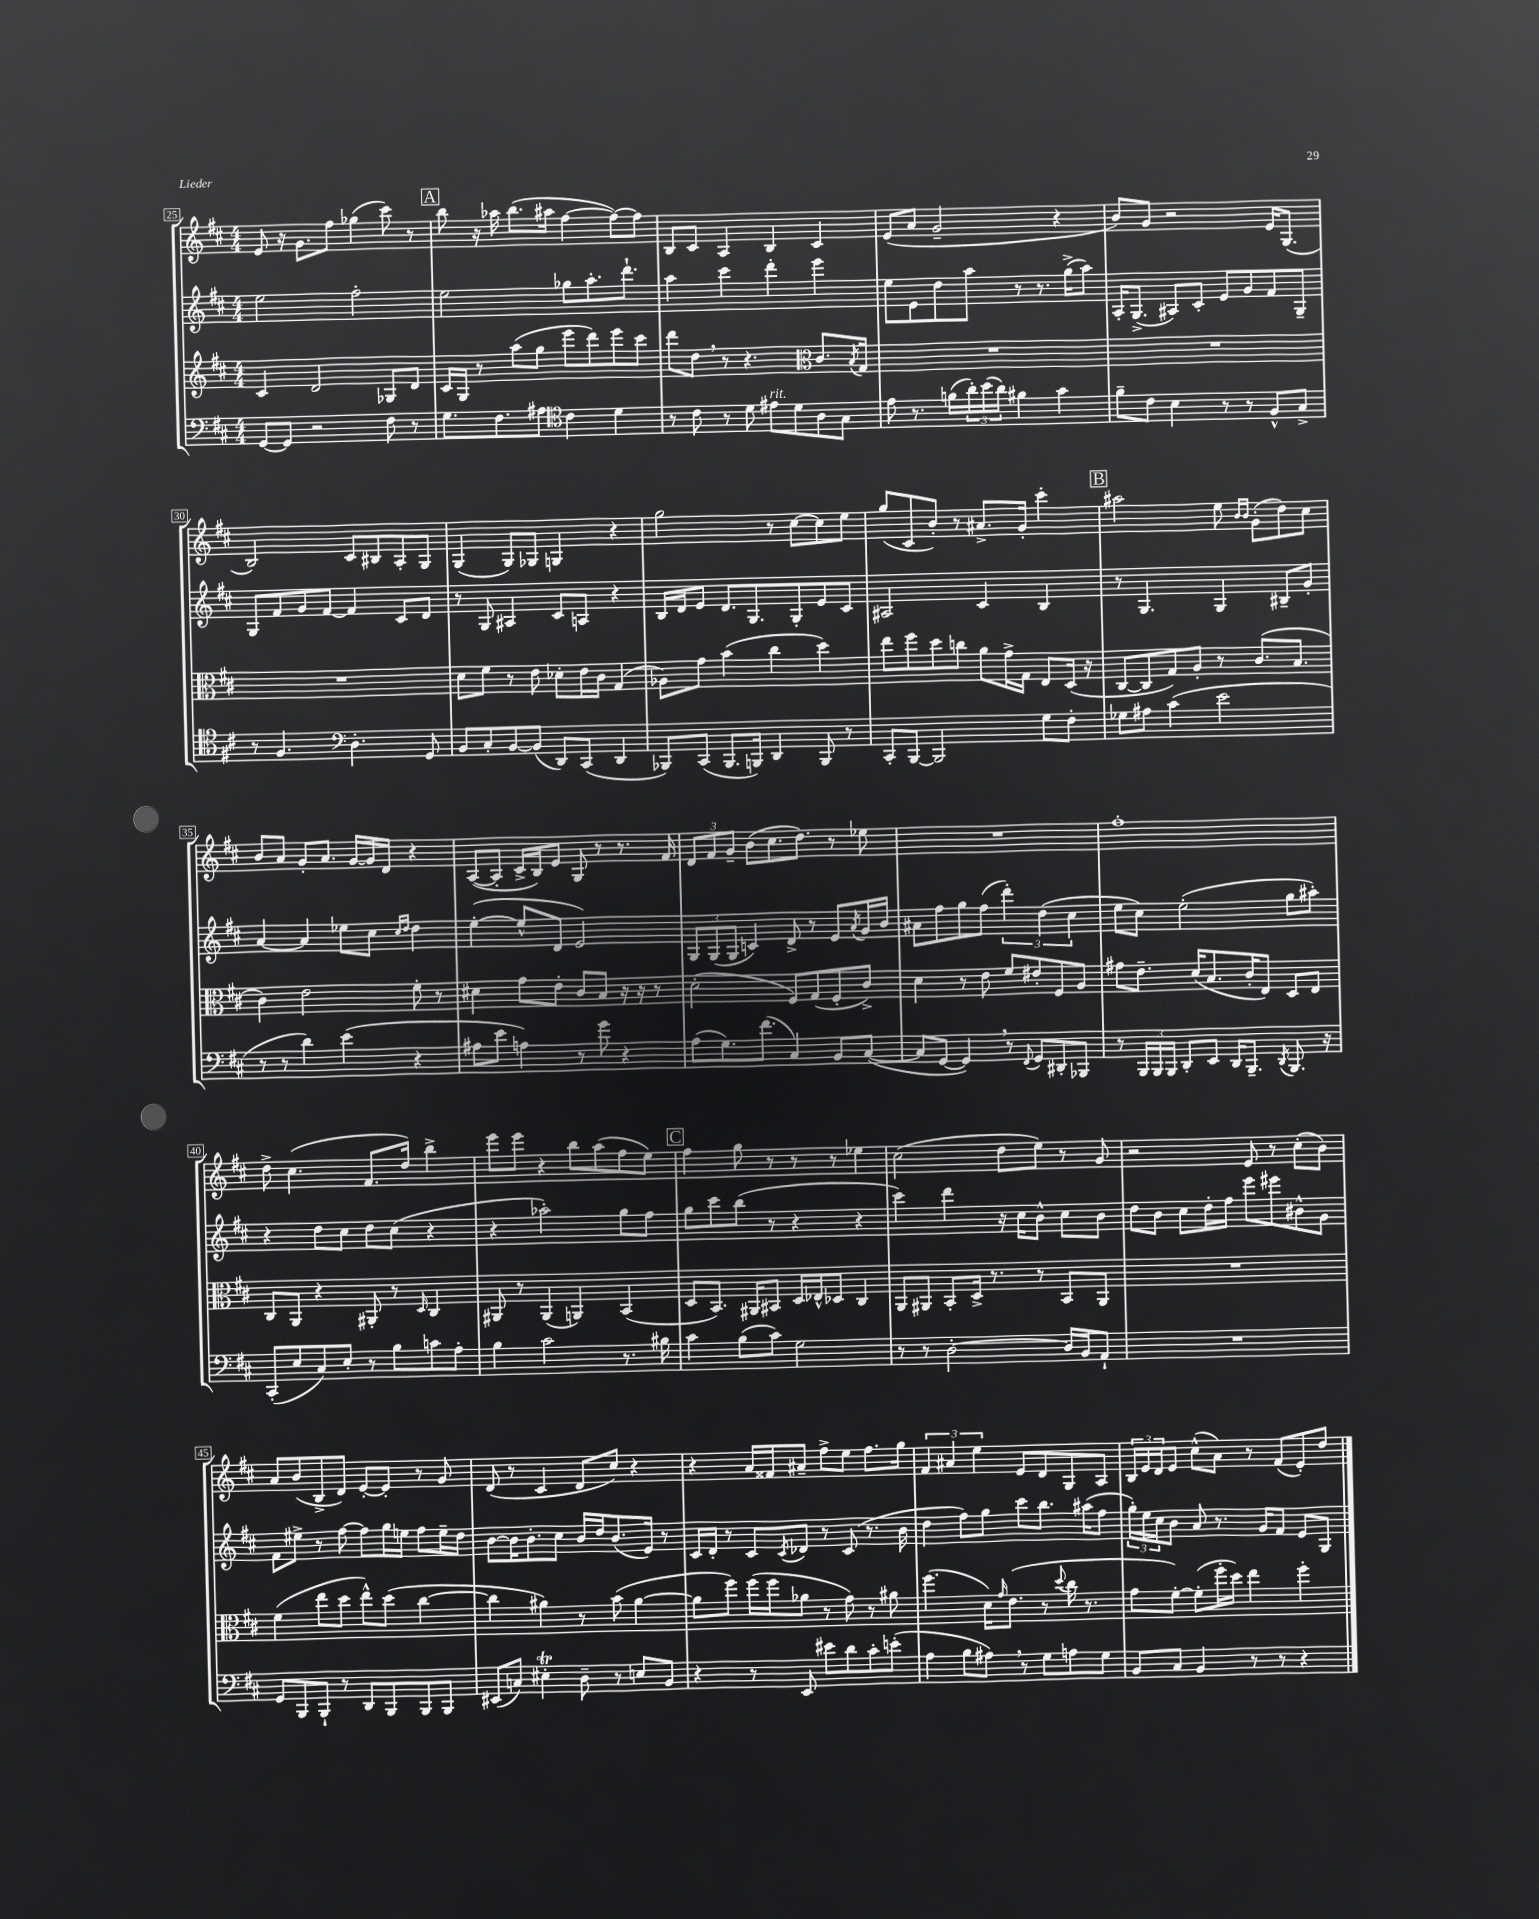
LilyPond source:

<<
\new StaffGroup <<
\new Staff = "s0" {
    \clef treble \key d \major \numericTimeSignature \time 4/4
    e'8 r16 g'8. fis''8 ges''4( cis'''8) r8 |
    \mark \markup { \box "A" } b''8 r16 aes''16 b''8.( ais''16 fis''4~ fis''8~) fis''8 |
    b8 cis'8 a4 b4 cis'4 |
    e'8( a'8 g'2-- r4 |
    b'8) g'8 r2 e'16 g8.( |
    b2) cis'8 bis8 a8-. g8 |
    g4( g8) ges8 g4 r4 |
    g''2 r8 cis''8~ cis''8 e''8 |
    g''8( cis'8 b'8-.) r8 ais'8.-> g'16-. cis'''4-. |
    \mark \markup { \box "B" } ais''2 e''8 \grace { b'16 b'16 } g'8-.( d''8) cis''8 |
    b'8 a'8 g'8-. a'8. g'16~ g'16 d'16 r4 |
    a8~( a8-. cis'16-> b16) e'8 g8 r8 r8. fis'16 |
    \tuplet 3/2 { d'8 fis'8 g'8-- } b'8( cis''8. d''8.) r8 ees''8 |
    R1 |
    fis''1-. |
    d''8-> cis''4.( fis'8. d''16) b''4-> |
    e'''8 e'''8 r4 b''8 a''8( fis''8 e''8) |
    \mark \markup { \box "C" } fis''4 g''8 r8 r8 r8 ees''4 |
    cis''2( d''8 e''8) r8 g'8 |
    r2 e'8 r8 cis''8-.( b'8) |
    a'8 b'8( b8-> d'8) e'8~-. e'8-. r8 g'8 |
    d'8( r8 cis'4 d'8 cis''8) r4 |
    r4 a'16 fisis'16 ais'8-- fis''8-> e''8 fis''8. g''16 |
    \tuplet 3/2 { fis'4 ais'4 e''4 } e'8 d'8 g8 a8 |
    \tuplet 3/2 { b16 e'16 d'16 } e'8 cis''8-^( a'8) r8 fis'8( e'8-.) d''8 \bar "|." |
}
\new Staff = "s1" {
    \clef treble \key d \major \numericTimeSignature \time 4/4
    e''2 fis''2-. |
    \mark \markup { \box "A" } e''2 ges''8 a''8.-. d'''8.-! |
    a''4 cis'''4 d'''4-. e'''4 |
    e''8 e'8 d''8 a''8 r8 r8. g''16->( a''8) |
    a16-. g8.->( ais8) cis'8-. e'8 g'8 fis'8 g8-- |
    g8 fis'8 g'8 fis'8~ fis'4 cis'8 d'8 |
    r8 g8 ais4 cis'8 a8 r4 |
    b16 d'16 e'8 d'8. g8. g8-. e'8 cis'8 |
    ais2 cis'4 b4 |
    \mark \markup { \box "B" } r8 g4. g4 bis8-- g'8-. |
    a'4~ a'4 ees''8 cis''8 \grace { cis''16 d''16 } d''4 |
    e''4~-.( e''8-^ d'8 e'2) |
    \tuplet 3/2 { g8 g8( g8 } c'4) d'8-> r8 e'8 \acciaccatura { a'8 } g'16 b'16 |
    ais'8 fis''8 g''8 fis''8( \tuplet 3/2 { d'''4-.) d''4( cis''4 } |
    e''8 cis''8) e''2-.( g''8 ais''8-.) |
    r4 d''8 cis''8 d''8 cis''8( r4 |
    r4 aes''2-.) g''8 fis''8 |
    \mark \markup { \box "C" } g''8 cis'''8 b''8( r8 r4 r4 |
    cis'''4) d'''4 r16 cis''16 b'8-^ cis''8 b'8 |
    d''8 b'8 cis''8 d''16-. fis''16 e'''8 eis'''8 bis'8-^ g'8 |
    fis'8 eis''8-> r8 fis''8~ fis''8 g''16 e''16 fis''8 e''16-- d''16 |
    b'8~ b'16 b'8.-. cis''8 b'16 d''16 b'8.( e'16) r8 |
    cis'16 d'16-. r8 cis'8 \acciaccatura { cis'8 } des'8 r8 cis'8( r8. b'16 |
    d''4 fis''8) g''8 cis'''8 b''8. ais''16( fis''8 |
    \tuplet 3/2 { g''16-.) e''16 cis''16 } b'8 a'8 r8. g'16 fis'8 e'8 g8 \bar "|." |
}
\new Staff = "s2" {
    \clef treble \key d \major \numericTimeSignature \time 4/4
    cis'4 d'2 ges8 d'8 |
    \mark \markup { \box "A" } cis'16 g16 r8 a''8( g''8 e'''8 d'''8) e'''8 cis'''8 |
    d'''8 d''8 \breathe r8 r4. \clef alto cis'8. \acciaccatura { b8 } g16 |
    R1 |
    R1 |
    R1 |
    d'8 fis'8 r8 e'8 des'8-. e'16 cis'16 g4( |
    aes8) g'8 b'4( cis''4 d''4) |
    e''8 fis''8 d''8 c''8 a'8 g'16-> g16 e8 d16( r16 |
    \mark \markup { \box "B" } cis8~ cis8 g8) a8-. r8 cis'8.( b8. |
    cis'4) e'2 fis'8-. r8 |
    dis'4 g'8 e'8-. cis'8 b8 r16 r16 r8 |
    d'2-.( fis8) g8( fis8-. cis'8->) |
    d'4 r8 e'8 fis'8 eis'8-. fis8 a8 |
    gis'8 e'8.-- d'16( b8. cis'16-. e8) d8 e8 |
    cis8 a,8 r4 ais,8-. r8 \grace { d16 } cis4 |
    ais,8 r8 ais,4( a,4) b,4( |
    \mark \markup { \box "C" } d8 b,8.) ais,16 bis,8 d16 ees16-^ des8 cis4 |
    a,8 ais,8 b,8-. d16-> r8. r8 b,8 ais,8 |
    R1 |
    fis'4( e''8 d''8 e''8-^) d''8( cis''4~ |
    cis''4 ais'4) r8 b'8( ais'4~ |
    ais'8 fis''8) fis''16( fis''16 aes'8 r8 g'8) r8 ais'8 |
    fis''4.( d'16) \grace { g'16 } e'8.( r8 \appoggiatura { d''8 } cis''16 r8. |
    g'8 fis'8~-.) fis'8-.( fis''16-. d''16) e''4 fis''4-. \bar "|." |
}
\new Staff = "s3" {
    \clef bass \key d \major \numericTimeSignature \time 4/4
    g,8~ g,8 r2 fis8 r8 |
    \mark \markup { \box "A" } g8. fis8. ais8 \clef tenor cis'4 d'4 |
    r8 cis'8 r8 d'8 eis'8^\markup { \italic "rit." } d'8 a8 g8 |
    e'8 r8. f'16( \tuplet 3/2 { a'16-.) b'16( a'16) } fis'4 g'4 |
    fis'8-- cis'8 b4 r8 r8 fis8-^ g8-> |
    r8 fis4. \clef bass d4.-. g,8 |
    b,8 cis8-. b,8~ b,8( d,8) cis,8( d,4 |
    bes,,8) cis,8( bes,,8. b,,16) d,4 b,,8 r8 |
    cis,8-. b,,8~ b,,2 g8 fis8-. |
    \mark \markup { \box "B" } ges8 ais8 cis'4( e'2 |
    r8 r8 d'4) e'4( r4 |
    ais8 e'8 a4) r8 g'8 r4 |
    a8( g8.) fis'8.( cis4) b,8 cis8~( |
    cis8 g,8~ g,4) \breathe r8 \appoggiatura { fis,8 } g,8 dis,8-. bes,,8 |
    r8 \tuplet 3/2 { b,,16 b,,16 b,,16 } d,8-. e,8 d,16 b,,8.-- \acciaccatura { d,8 } b,,8. r16 |
    cis,8-.( e8 cis8) e8-. r8 b8 c'8 a8-. |
    b4 cis'2 r8. bis16 |
    \mark \markup { \box "C" } cis'4 b8( cis'8) g2 |
    r8 r8 d2~-. d16 b,16 a,8-! |
    R1 |
    g,8 b,,8 b,,8-! r8 d,8 b,,8 b,,8 b,,8 |
    eis,8( c8) eis4-.\trill d8-- r8 e8 b,8 |
    r4 r8 e,8 eis'8 d'8 cis'8-. e'8-.( |
    a4 b8 ais8) \breathe r8 g8 a8 g8 |
    b,8 cis8 b,4 r8 r8 r4 \bar "|." |
}
>>
>>
\layout { \context { \Score currentBarNumber = #25 \override BarNumber.stencil = #(make-stencil-boxer 0.1 0.3 ly:text-interface::print) } }
